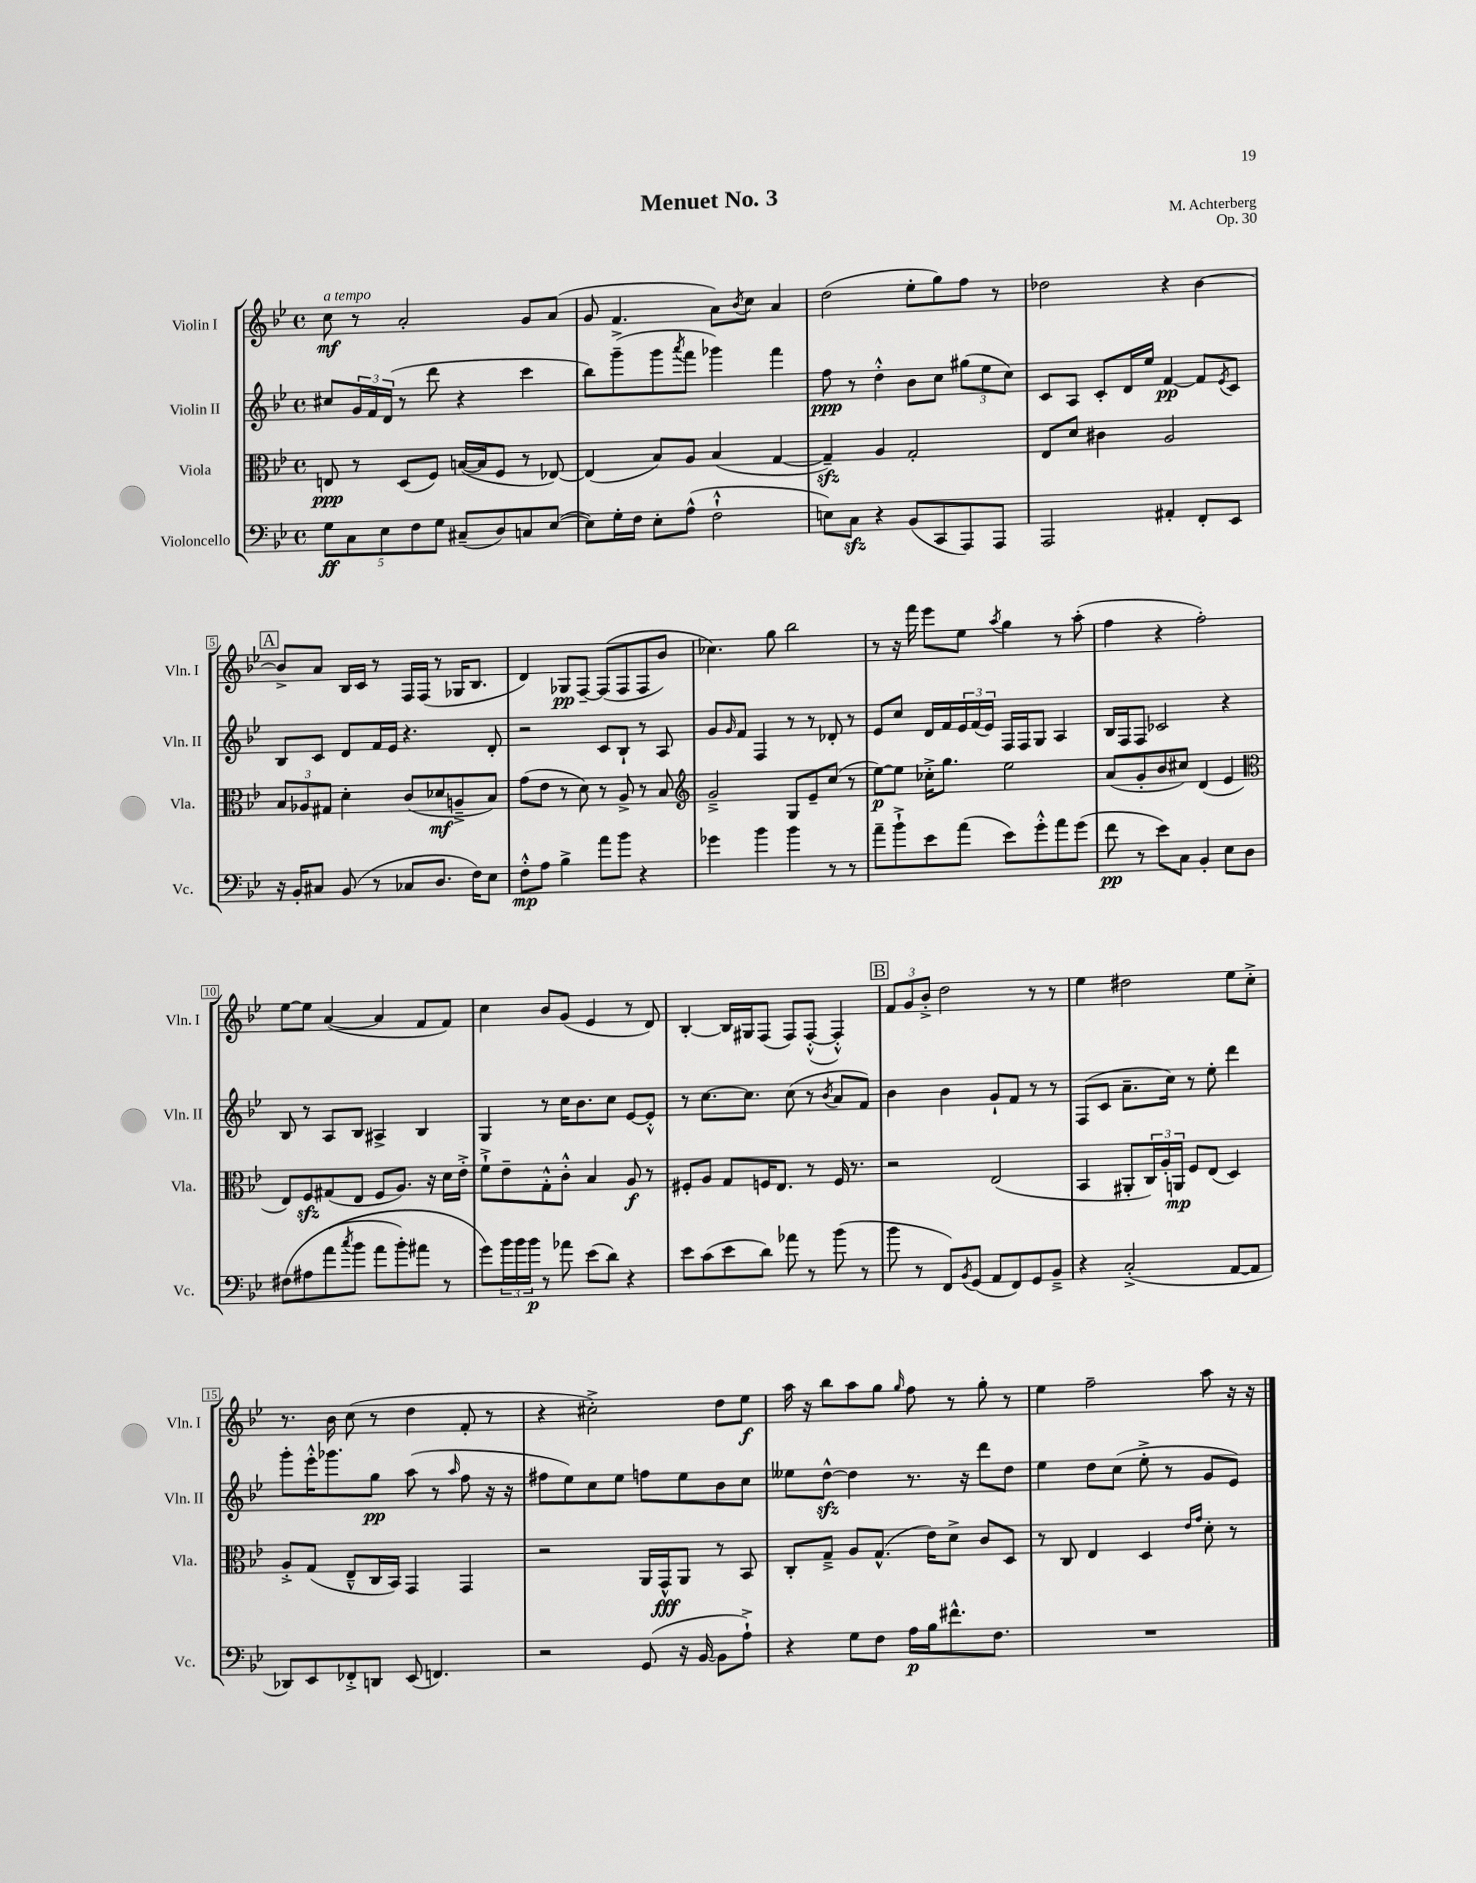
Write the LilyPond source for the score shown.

\header { title = "Menuet No. 3" composer = "M. Achterberg" opus = "Op. 30" }
<<
\new StaffGroup <<
\new Staff = "s0" \with { instrumentName = "Violin I" shortInstrumentName = "Vln. I" } {
    \clef treble \key bes \major \defaultTimeSignature \time 4/4
    c''8\mf^\markup { \italic "a tempo" } r8 a'2-. g'8 a'8( |
    g'8 f'4. a'8) \acciaccatura { bes'8 } c''8 a'4 |
    d''2( ees''8-. g''8) f''8 r8 |
    des''2 r4 bes'4~ |
    \mark \markup { \box "A" } bes'8-> a'8 bes16 c'16 r8 f16 f16( r8 ges16 bes8. |
    d'4) ges8\pp f8~-- f8(\( f8 f8 bes'8) |
    ces''4.\) g''8 bes''2 |
    r8 r16 f'''16 ees'''8 ees''8 \acciaccatura { a''8 } g''4 r8 a''8-.( |
    f''4 r4 f''2-.) |
    ees''8~ ees''8 a'4~( a'4 f'8 f'8) |
    c''4 bes'8 g'8( ees'4 r8 d'8) |
    bes4~-. bes16 gis16 f8( f8) f8~-.-^( f4-.-^) |
    \mark \markup { \box "B" } \tuplet 3/2 { f'8 g'8 bes'8-.-> } d''2 r8 r8 |
    ees''4 dis''2 ees''8 c''8-.-> |
    r8. bes'16 c''8( r8 d''4 f'8-. r8 |
    r4 cis''2-.->) d''8 ees''8\f |
    a''16 r16 bes''8 a''8 g''8 \grace { g''16 } f''8 r8 g''8-. r8 |
    ees''4 f''2-- a''8 r16 r16 \bar "|." |
}
\new Staff = "s1" \with { instrumentName = "Violin II" shortInstrumentName = "Vln. II" } {
    \clef treble \key bes \major \defaultTimeSignature \time 4/4
    cis''8 \tuplet 3/2 { g'16 f'16 d'16( } r8 d'''8 r4 c'''4 |
    bes''8) g'''8--->( g'''8 \acciaccatura { a'''8 } f'''8 ges'''4) f'''4 |
    f''8\ppp r8 d''4-.-^ bes'8 c''8 \tuplet 3/2 { gis''8( ees''8 c''8) } |
    c'8 a8 c'8-. d'16 ees''16 f'4~\pp f'8 \acciaccatura { ees'8 } c'8 |
    \mark \markup { \box "A" } bes8 c'8 d'8 f'16 ees'16 r4. d'8-. |
    r2 c'8 bes8-! r8 a8 |
    g'8 \grace { g'16 } f'8 f4 r8 r8 des'8-. r8 |
    ees'8 c''8 d'16 f'16 \tuplet 3/2 { ees'16 f'16( ees'16) } f16 f16 g8 a4 |
    bes16 f16 f8 ces'2 r4 |
    bes8 r8 a8 bes8 ais4-> bes4 |
    g4 r8 c''16 bes'8. c''8 ees'8~ ees'8-.-^ |
    r8 c''8.~ c''8. c''8( r8 \acciaccatura { bes'8 } a'8 f'8) |
    \mark \markup { \box "B" } bes'4 bes'4 g'8-! f'8 r8 r8 |
    f8( c'8 a'8.-- c''16) r8 ees''8-. d'''4 |
    g'''8-. ees'''16-.-^ ges'''8. g''8\pp a''8( r8 \grace { a''16 } f''8 r16 r16 |
    fis''8 ees''8) c''8 ees''8 f''8 ees''8 bes'8 c''8 |
    eeses''8 d''8~-^\sfz d''4 r8. r16 d'''8 d''8 |
    ees''4 d''8 c''8( ees''8-.-> r8 g'8 ees'8) \bar "|." |
}
\new Staff = "s2" \with { instrumentName = "Viola" shortInstrumentName = "Vla." } {
    \clef alto \key bes \major \defaultTimeSignature \time 4/4
    e8\ppp r8 d8( f8) b16~( b16 f8 r8 ees8~) |
    ees4( bes8) a8 bes4( g4~ |
    g4--\sfz) a4 g2-. |
    ees8 d'8 cis'4 a2 |
    \mark \markup { \box "A" } \tuplet 3/2 { bes8 aes8 gis8 } d'4-. c'8( des'8\mf a8---> bes8) |
    g'8( ees'8 r8 d'8) r8 a8-> r8 bes8 |
    \clef treble g'2---> g8 ees'8-- c''8( r8 |
    ees''8~\p) ees''8 ces''16-.-> g''8. ees''2 |
    a'8( g'8-. bes'8 cis''8) d'4( ees'4 |
    \clef alto ees8) f8\sfz gis8( ees8 f8 a8.) r16 d'16 ees'16-.-> |
    f'8-!-> ees'8-- g8-.-^ c'8-.-^ bes4 a8\f r8 |
    fis8-. a8 g8 f16 ees8. r8 f16 r8. |
    \mark \markup { \box "B" } r2 ees2( |
    bes,4 ais,8-. \tuplet 3/2 { c16) a16-. a,16\mp } f8 ees8( d4) |
    a8-.-> g8( ees8---^ c16 bes,16) g,4 g,4 |
    r2 a,16 g,16-^\fff a,8 r8 bes,8 |
    c8-. g8---> a8 g8.-^( ees'16) d'8-> c'8 d8 |
    r8 c8 ees4 d4 \grace { ees'16 g'16 } d'8-. r8 \bar "|." |
}
\new Staff = "s3" \with { instrumentName = "Violoncello" shortInstrumentName = "Vc." } {
    \clef bass \key bes \major \defaultTimeSignature \time 4/4
    \tuplet 5/4 { g8\ff c8 ees8 f8 g8 } cis8--( d8) c8 ees8~( |
    ees8) g16-. f16 ees8-. a8-^( f2-!-^ |
    e8) c8\sfz r4 bes,8( c,8 a,,8) a,,8 |
    a,,2 ais,4-. f,8-. ees,8 |
    \mark \markup { \box "A" } r16 bes,16-. cis8 bes,8( r8 ces8 d8. f16) ees8 |
    f8-.-^\mp a8 bes4-> a'8 bes'8 r4 |
    ges'4 bes'4 bes'4 r8 r8 |
    a'8-- bes'8-!-> ees'8 a'8( ees'8) g'8-.-^ a'8 g'8( |
    f'8\pp r8 ees'8) c8 bes,4-. ees8 d8 |
    fis8\( ais8 a'8( \acciaccatura { c''8 } bes'8 a'8 bes'8-.) ais'8 r8 |
    g'8\) \tuplet 3/2 { bes'16 bes'16 bes'16\p } r8 aes'8 ees'8( d'8) r4 |
    ees'8 c'8( ees'8 d'8) aes'8 r8 bes'8( r8 |
    \mark \markup { \box "B" } bes'8 r8 f,8) \acciaccatura { bes,8 } g,8( a,8 f,8) g,8 bes,8---> |
    r4 c2-.->( a,8~ a,8 |
    des,8) ees,8 fes,8-.-> d,8 ees,8( f,4.) |
    r2 g,8( r16 bes,16~ bes,8 a8-!->) |
    r4 g8 f8 a16\p bes16 fis'8.-^ f8. |
    R1 \bar "|." |
}
>>
>>
\layout { \context { \Score \override BarNumber.stencil = #(make-stencil-boxer 0.1 0.3 ly:text-interface::print) } }
